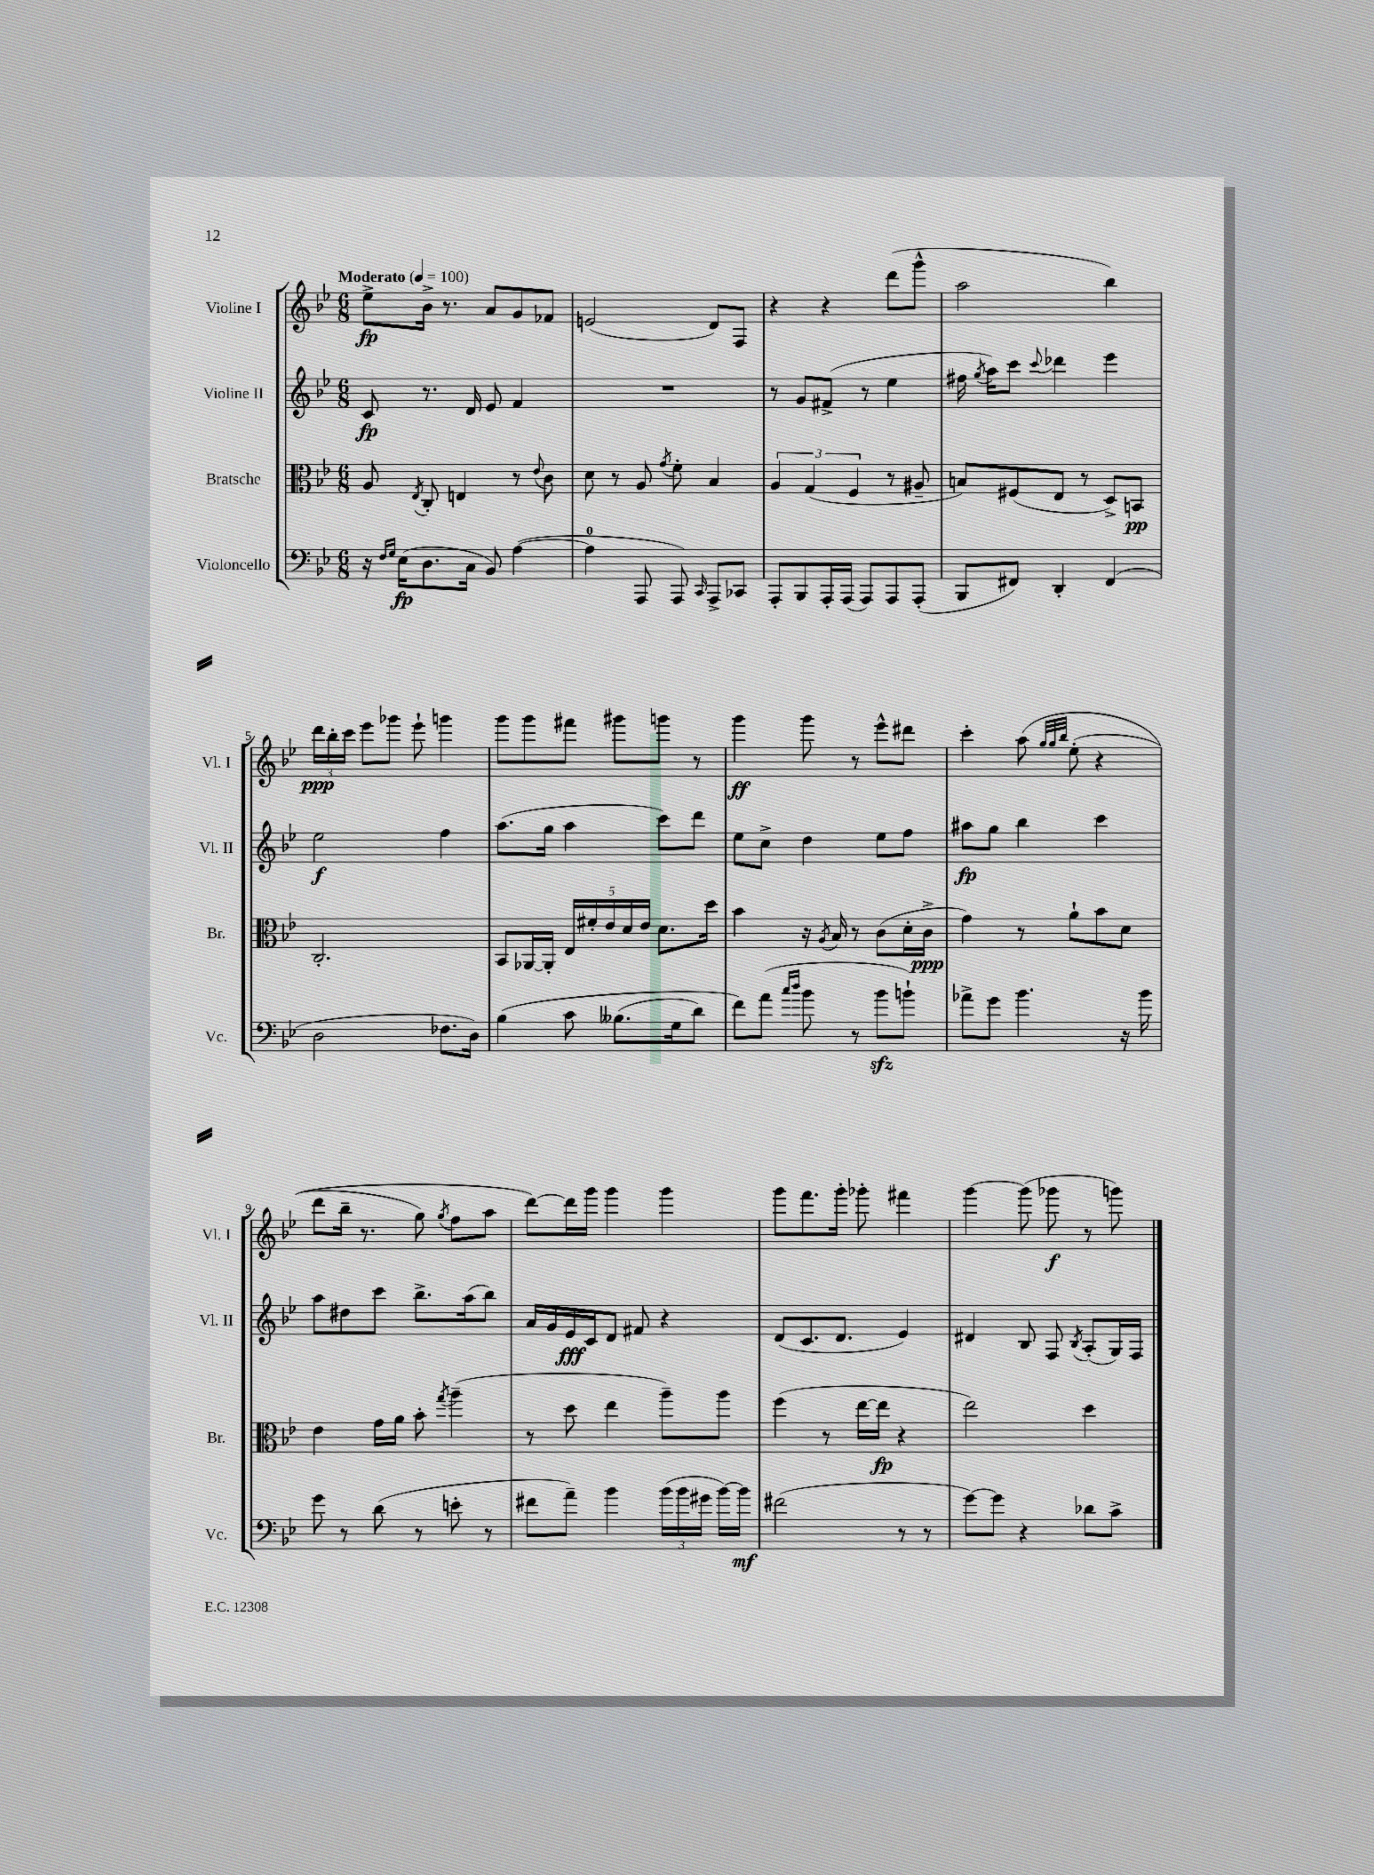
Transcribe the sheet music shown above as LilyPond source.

<<
\new StaffGroup <<
\new Staff = "s0" \with { instrumentName = "Violine I" shortInstrumentName = "Vl. I" } {
    \clef treble \key bes \major \numericTimeSignature \time 6/8 \tempo "Moderato" 4 = 100
    \autoBeamOff ees''8[->\fp bes'16]-> r8. a'8[ g'8 fes'8] |
    e'2( d'8[) f8] |
    r4 r4 d'''8[( g'''8]-^ |
    a''2 bes''4) |
    \tuplet 3/2 { d'''16[\ppp bes''16-. c'''16] } ees'''8[ ges'''8] ees'''8-! g'''4 |
    g'''8[ g'''8 fis'''8] gis'''8[ g'''8] r8 |
    g'''4\ff g'''8 r8 ees'''8[-^ dis'''8] |
    c'''4-. a''8\( \grace { g''32[ g''32 bes''32] } ees''8-.( r4 |
    d'''8[ bes''16]-- r8. g''8) \acciaccatura { g''8 } f''8[ a''8] |
    d'''8[~\) d'''16 g'''16] g'''4 g'''4 |
    g'''8[ f'''8. g'''16]-. ges'''8-. fis'''4 |
    g'''4~ g'''8( ges'''8\f r8 g'''8) \bar "|." |
}
\new Staff = "s1" \with { instrumentName = "Violine II" shortInstrumentName = "Vl. II" } {
    \clef treble \key bes \major \numericTimeSignature \time 6/8
    \autoBeamOff c'8\fp r8. d'16 ees'8 f'4 |
    R2. |
    r8 g'8[ fis'8]->( r8 ees''4 |
    fis''16 \acciaccatura { g''8 } a''16[) c'''8] \appoggiatura { c'''8 } des'''4 ees'''4 |
    ees''2\f f''4 |
    a''8.[( g''16] a''4 c'''8[) d'''8] |
    ees''8[ c''8]-> d''4 ees''8[ f''8] |
    ais''8[\fp g''8] bes''4 c'''4 |
    a''8[ dis''8 c'''8] bes''8.[-> a''16( bes''8]) |
    a'16[ g'16 ees'16\fff c'16 d'8] fis'8 r4 |
    d'8[( c'8. d'8.] ees'4) |
    dis'4 bes8 f8 \acciaccatura { bes8 } a8[-.( g16) f16] \bar "|." |
}
\new Staff = "s2" \with { instrumentName = "Bratsche" shortInstrumentName = "Br." } {
    \clef alto \key bes \major \numericTimeSignature \time 6/8
    \autoBeamOff a8 \acciaccatura { ees8 } c8-. e4 r8 \appoggiatura { ees'8 } c'8 |
    d'8 r8 a8 \acciaccatura { g'8 } f'8-. bes4 |
    \tuplet 3/2 { a4 g4( f4 } r8 ais8-- |
    b8[) fis8( ees8] r8 d8[->) b,8]\pp |
    c2.-. |
    bes,8[ aes,16~ aes,16]-. \tuplet 5/4 { ees16[ fis'16-. ees'16 d'16 ees'16] } d'8.[ d''16] |
    bes'4 r16 \acciaccatura { a8 } bes16 r8 c'8[( d'16-. c'16]->\ppp |
    g'4) r8 a'8[-! bes'8 d'8] |
    ees'4 g'16[ a'16] bes'8-. \acciaccatura { g''8 } a''4--( |
    r8 d''8 ees''4 a''8[--) a''8] |
    f''4( r8 ees''16[~ ees''16]\fp r4 |
    ees''2) d''4 \bar "|." |
}
\new Staff = "s3" \with { instrumentName = "Violoncello" shortInstrumentName = "Vc." } {
    \clef bass \key bes \major \numericTimeSignature \time 6/8
    \autoBeamOff r16 \grace { f16[ g16] } ees16[\fp( d8. c16] bes,8) a4~( |
    a4-0 a,,8 a,,8) \grace { c,16 } a,,8[-> ces,8] |
    a,,8[-. bes,,8 a,,16-. a,,16]( a,,8[) a,,8 a,,8]-.( |
    bes,,8[ fis,8]) d,4-. fis,4( |
    d2 fes8.[ d16]) |
    bes4\( c'8 beses8.[( g16 d'8]) |
    f'8[\) a'8]( \grace { c''16[ d''16] } bes'8 r8 bes'8[\sfz b'8]-!) |
    aes'8[-> g'8] bes'4. r16 bes'16 |
    g'8 r8 d'8( r8 e'8-. r8 |
    fis'8[ a'8]--) bes'4 \tuplet 3/2 { bes'16[( bes'16 gis'16] } bes'16[~) bes'16]\mf |
    fis'2( r8 r8 |
    g'8[~) g'8] r4 des'8[ c'8]-> \bar "|." |
}
>>
>>
